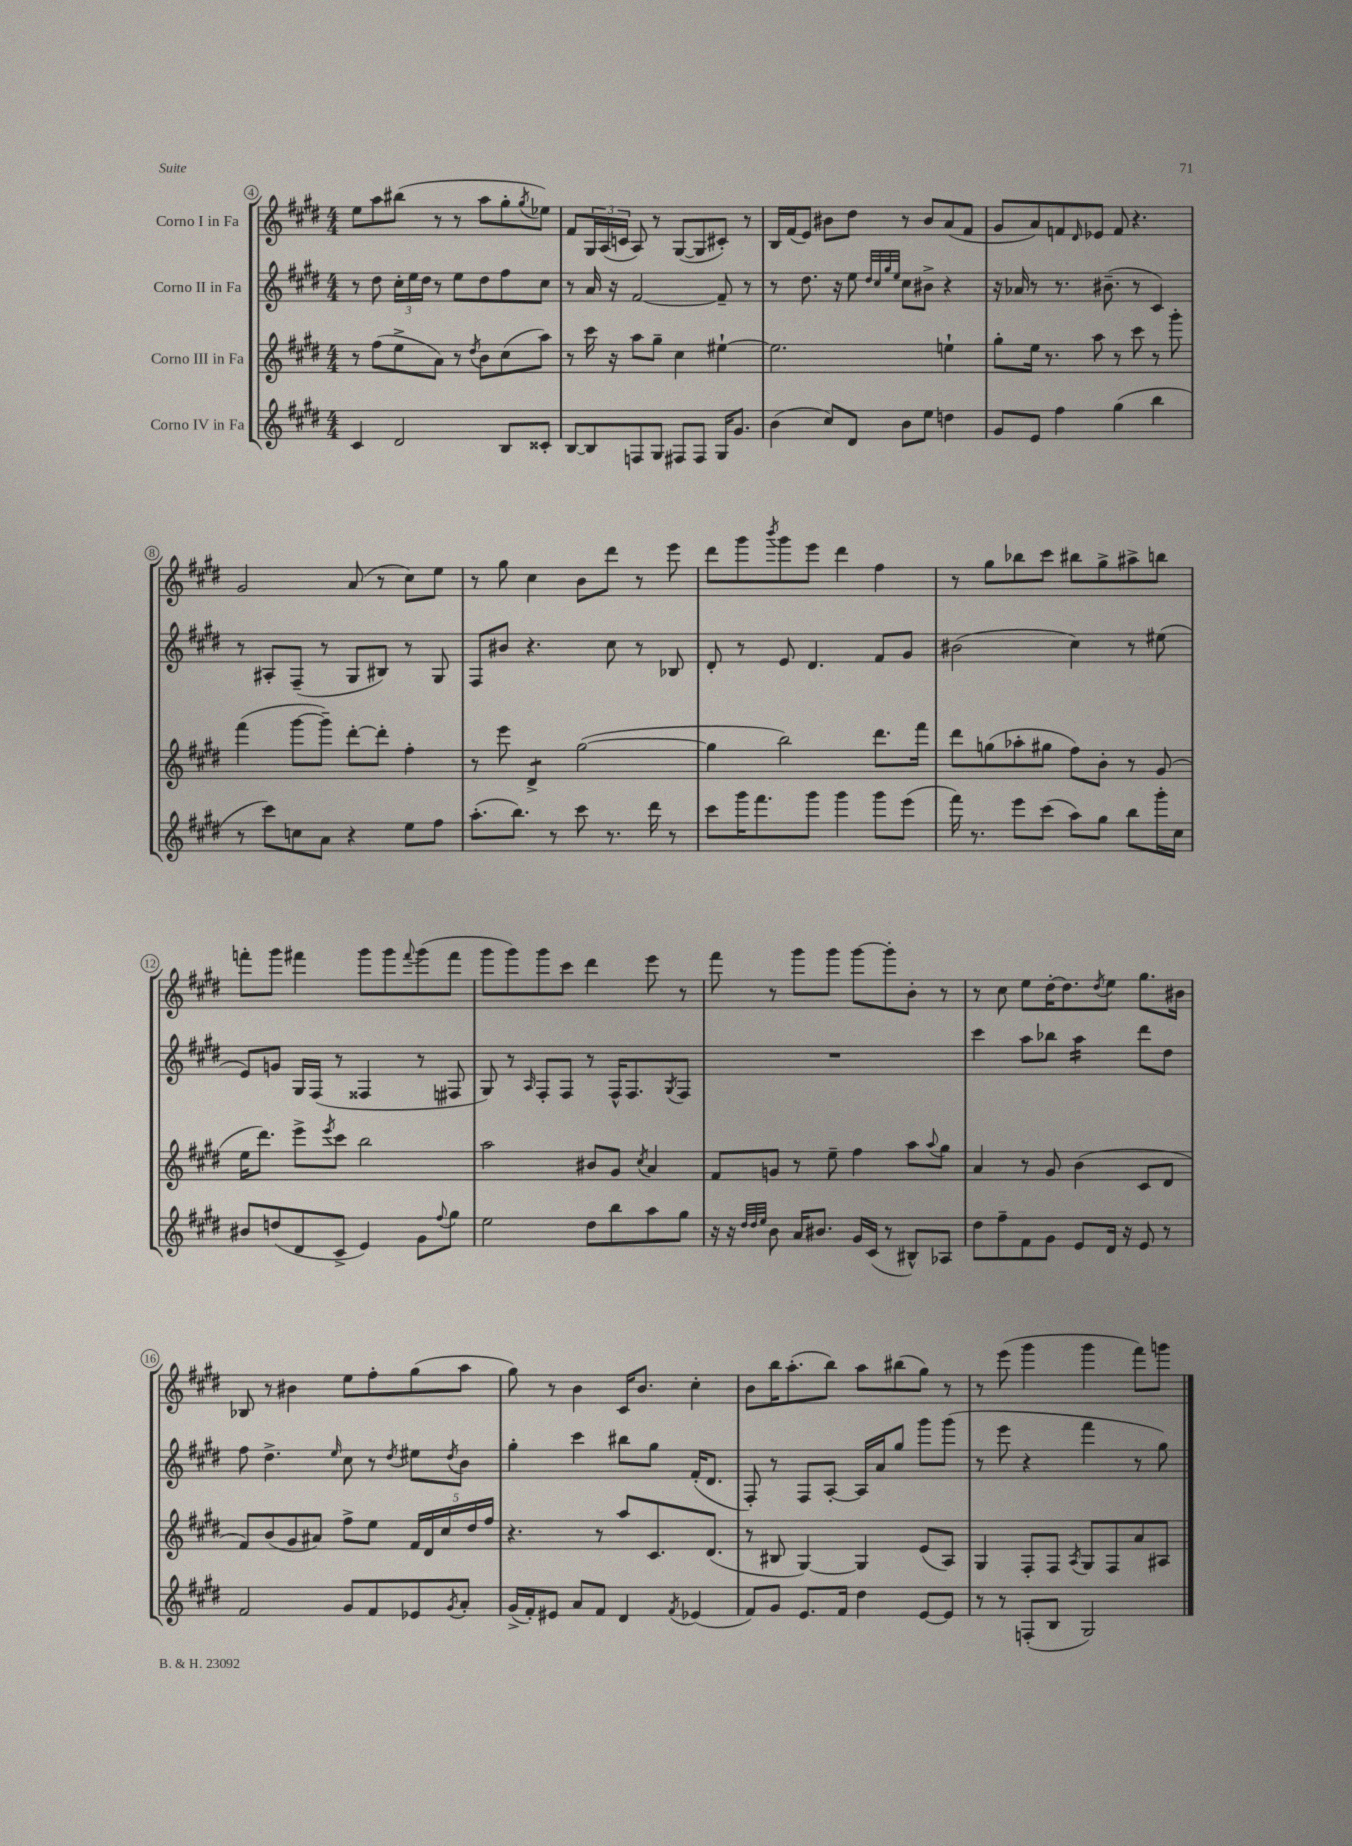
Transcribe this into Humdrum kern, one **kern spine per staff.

**kern	**kern	**kern	**kern
*staff4	*staff3	*staff2	*staff1
*clefG2	*clefG2	*clefG2	*clefG2
*k[f#c#g#d#]	*k[f#c#g#d#]	*k[f#c#g#d#]	*k[f#c#g#d#]
*M4/4	*M4/4	*M4/4	*M4/4
4c#	8r	8r	8ee
.	(8ff#	8dd#	8aa
2d#	8ee^	24cc#'	(8bb#
.	.	24ee	.
.	.	24dd#	.
.	8a)	8r	8r
.	8r	8ee	8r
.	8qdd#	.	.
.	8b	8dd#	8aa
8B	(8cc#	8ff#	8gg#'
.	.	.	8qgg#
8c##'	8aa)	8cc#	8ee-)
=	=	=	=
[8B	8r	8r	8f#
8B]	16ccc#	16a	24G#
.	.	.	(24A
.	16r	16r	.
.	.	.	24c
8F	8aa	[2f#	8A)
8G#	8gg#~	.	8r
8F#	4cc#	.	([8G#
8F#	.	.	8G#]
16G#	[4ee#`	8f#~]	8c#')
8.g#	.	.	.
.	.	8r	8r
=	=	=	=
(4b	2.ee#]	8r	16B
.	.	.	(16f#
.	.	8.dd#	8e)
8cc#)	.	.	8b#
.	.	16r	.
8d#	.	8ee	8dd#
.	.	32qqdd#	.
.	.	32qqcc#	.
.	.	32qqgg#	.
.	.	32qqee	.
8b	.	8cc#	8r
8ee	.	8b#^	8b#
4dd	4ee`	4r	(8a
.	.	.	8f#
=	=	=	=
8g#	8gg#'	16r	8g#
.	.	16a-	.
8e	16ee	8r	8a)
.	8.r	.	.
4ff#	.	8.r	8f
.	.	.	16qqd#
.	8aa	.	8e-
.	.	(8.b#~	.
(4gg#	8r	.	8f
.	8ccc#	8r	4.r
4bb	8r	4c#)	.
.	8ggg#'	.	.
=	=	=	=
8r	(4fff#	8r	2g#
8ccc#)	.	8A#'	.
8cc	[8ggg#	(8F#~	.
8a	8ggg#~])	8r	.
4r	[8ddd#'	8G#	(8a
.	8ddd#']	8B#)	8r
8ee	4ff#'	8r	8cc#)
8ff#	.	8G#	8ee
=	=	=	=
(8.aa'	8r	8F#	8r
.	8eee	8b#	8gg#
8.bb)	.	.	.
.	4d#^	4.r	4cc#
8r	.	.	.
8ccc#	([2gg#	.	8b
8.r	.	8cc#	8ddd#
.	.	8r	8r
16ddd#	.	.	.
8r	.	8B-	8eee
=	=	=	=
8ccc#	4gg#]	8d#'	8ddd#
16ggg#	.	8r	8ggg#
8.fff#	.	.	.
.	.	.	8qbbb
.	2bb)	8e	8ggg#
8ggg#	.	4.d#	8eee
4ggg#	.	.	4ddd#
8ggg#	8.ddd#	8f#	4ff#
(8eee	.	8g#	.
.	16fff#	.	.
=	=	=	=
16fff#)	8ddd#	(2b#	8r
8.r	.	.	.
.	(8gg	.	8gg#
8eee	8aa-'	.	8bb-
(8ccc#	8gg#	.	8ccc#
8aa)	8ff#)	4cc#)	8bb#
8gg#	8b'	.	8gg#^
8bb	8r	8r	8aa#^
16ggg#'	(8g#	(8ee#	8bb
16cc#	.	.	.
=	=	=	=
8b#	16ee	8e)	8fff'
.	8.ddd#)	.	.
(8dd	.	8g	8ggg#
8d#	8eee^	16G#	4fff#
.	.	(16F#	.
.	8qeee	.	.
8c#^	8ccc#	8r	.
4e)	2bb	4F##	8ggg#
.	.	.	8ggg#
.	.	.	8qqfff#
8g#	.	8r	(8ggg#
8qqff#	.	.	.
8gg#	.	8F#	8fff#
=	=	=	=
2ee	2aa	8G#)	8ggg#
.	.	8r	8ggg#)
.	.	16qqA	.
.	.	8F#'	8ggg#
.	.	8F#	8ccc#
8dd#	8b#	8r	4ddd#
8bb	8g#	16F#^^	.
.	.	8.F#	.
.	8qcc#	.	.
8aa	4a	.	8eee
.	.	8qG#	.
8gg#	.	8F#	8r
=	=	=	=
16r	8f#	1r	8fff#
16r	.	.	.
32qqdd#	.	.	.
32qqdd#	.	.	.
32qqee	.	.	.
8b	8g	.	8r
16a	8r	.	8ggg#
8.b#	.	.	.
.	8ee~	.	8ggg#
16g#	4ff#	.	[8ggg#
(16c#	.	.	.
8r	.	.	8ggg#']
8B#^^)	8aa	.	8b'
.	8qqaa	.	.
8A-	8gg#	.	8r
=	=	=	=
8dd#	4a	4ccc#	8r
8ff#~	.	.	8cc#
8f#	8r	8aa	8ee
8g#	8g#	8bb-	[16dd#'
.	.	.	8.dd#]
8e	(4b	4aa	.
.	.	.	8qdd#
16d#	.	.	8ee
16r	.	.	.
8e	8c#	8ddd#	8.gg#
8r	8d#	8dd#	.
.	.	.	16b#
=	=	=	=
2f#	8f#)	8ff#	8B-
.	(8b	4.dd#^	8r
.	8g#	.	4b#
.	8a#)	.	.
.	.	16qqee	.
8g#	8ff#^	8cc#	8ee
8f#	8ee	8r	8ff#'
.	.	8qdd#	.
8e-	20f#	8ee#	(8gg#
.	20d#	.	.
.	20cc#	.	.
8qg#	.	8qdd#	.
8a'	.	8b	8aa
.	20dd#	.	.
.	20ff#	.	.
=	=	=	=
(16g#^	4.r	4gg#'	8gg#)
16f#')	.	.	.
8e#	.	.	8r
8a	.	4ccc#	4b
8f#	8r	.	.
4d#	8aa	8bb#	16c#
.	.	.	8.b
.	8.c#	8gg#	.
8qf#	.	.	.
(4e-	.	(16f#'	4cc#'
.	(8.d#	8.d#	.
=	=	=	=
8f#)	8r	8F#')	8b
8g#	8B#	8r	16bb
.	.	.	(8.aa'
8.e	[4G#)	8F#	.
.	.	[8A'	8bb)
16f#	.	.	.
4dd#	4G#]	16A]	8aa
.	.	16a	.
.	.	8gg#	(8bb#
[8e	(8e	8ggg#	8gg#)
8e]	8A)	(8ggg#	8r
=	=	=	=
8r	4G#	8r	8r
8r	.	8eee	(8eee
(8F'	8F#'	4r	4ggg#
8B	8F#	.	.
.	8qA	.	.
2G#)	8G#	4fff#	4ggg#
.	8F#	.	.
.	8a	8r	8fff#)
.	8A#	8gg#)	8ggg
==	==	==	==
*-	*-	*-	*-
